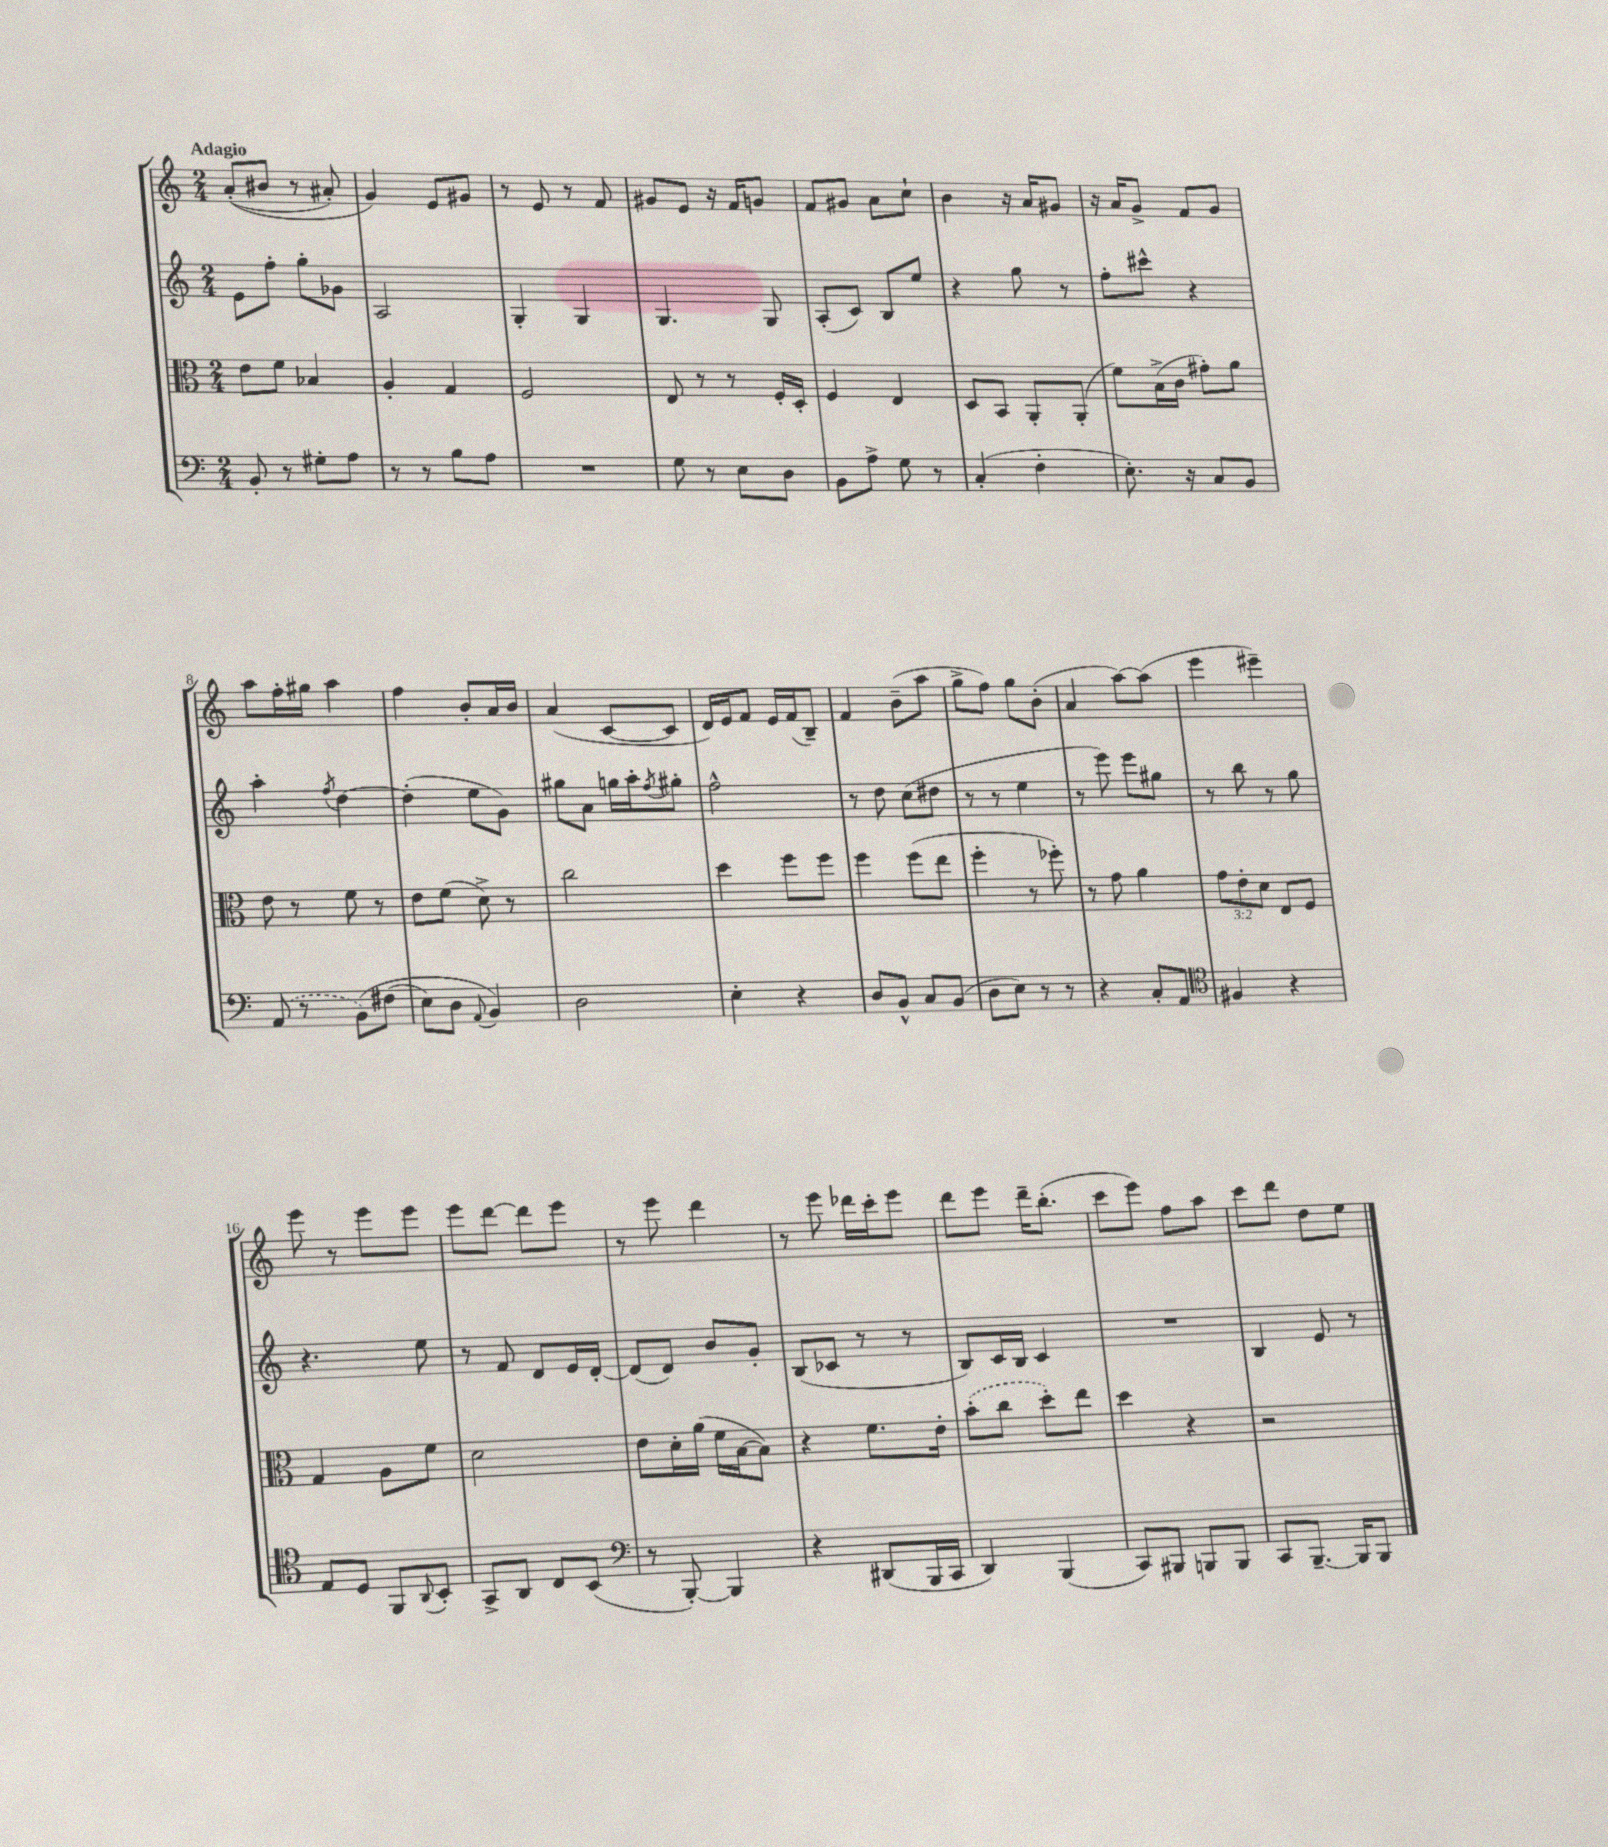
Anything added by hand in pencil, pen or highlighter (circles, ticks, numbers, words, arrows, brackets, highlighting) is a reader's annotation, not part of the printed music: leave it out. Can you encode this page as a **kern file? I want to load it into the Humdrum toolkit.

**kern	**kern	**kern	**kern
*part4	*part3	*part2	*part1
*staff4	*staff3	*staff2	*staff1
*clefF4	*clefC3	*clefG2	*clefG2
*k[]	*k[]	*k[]	*k[]
*M2/4	*M2/4	*M2/4	*M2/4
=1	=1	=1	=1
!	!	!	!LO:TX:a:B:t=Adagio
8BB'/	8e\L	8e\L	((8a'/L
8r	8f\J	8ff'\J	8b#X/J
8G#X'\L	4B-X/	8gg'\L	8r
8A\J	.	8g-X\J	8a#X'/)
=2	=2	=2	=2
8r	4A'/	2A/	4g/)
8r	.	.	.
8B\L	4G/	.	8e/L
8A\J	.	.	8g#X/J
=3	=3	=3	=3
2r	2F/	4G'/	8r
.	.	.	8e/
.	.	4G/	8r
.	.	.	8f/
=4	=4	=4	=4
8G\	8E/	4.G/	8g#X/L
8r	8r	.	8e/J
8E\L	8r	.	16r
.	.	.	16f/KL
8D\J	16F'/LL	8G/	8gn/J
.	16D'/JJ	.	.
=5	=5	=5	=5
8BB\L	4F/	(8A'/L	8f/L
8A^\J	.	8c/J)	8g#X/J
8G\	4E/	8B/L	8a\L
8r	.	8ee/J	8cc`\J
=6	=6	=6	=6
(4C'/	8D/L	4r	4b\
.	8BB/J	.	.
4F'\	8AA'/L	8gg\	16r
.	.	.	16a/KL
.	(8AA'/J	8r	8g#X/J
=7	=7	=7	=7
8.E'\)	8f\L)	8ff'\L	16r
.	.	.	16a/KL
.	(16B^\L	8ccc#X^^\J	8g^/J
16r	16c\JJ	.	.
8C/L	8g#X'\L)	4r	8f/L
8BB/J	8a\J	.	8g/J
!!LO:LB:g=z
=8	=8	=8	=8
(8AA/	8e\	4aa'\	8aa\L
8r	8r	.	16ff'\L
.	.	.	16gg#X\JJ
.	.	8qff/	.
(8BB\L)	8f\	[4dd\	4aa\
(8F#X\J	8r	.	.
=9	=9	=9	=9
8E\L)	8e\L	(4dd'\]	4ff\
8D\J	(8f\J	.	.
8qqAA/	.	.	.
4BB/)	8d^\)	8ee\L	8b'/L
.	8r	8g\J)	16a/L
.	.	.	16b/JJ
=10	=10	=10	=10
2D\	2cc\	8gg#X\L	(4a/
.	.	8a\J	.
.	.	16ggn\LL	[8c/L
.	.	16aa'\J	.
.	.	8qff/	.
.	.	8gg#X'\J	8c/J]
=11	=11	=11	=11
4E'\	4dd\	2ff^^\	16d/LL)
.	.	.	16e/J
.	.	.	8f/J
4r	8ff\L	.	16e/LL
.	.	.	(16f/J
.	8ff\J	.	8B~/J)
=12	=12	=12	=12
8D/L	4ff\	8r	4f/
8BB^^/J	.	8dd\	.
8C/L	(8ff\L	(8cc\L	(8b~\L
(8BB/J	8ee\J	8dd#X\J	8aa\J
=13	=13	=13	=13
8D\L	4ff'\	8r	8gg^\L
8E\J)	.	8r	8ff\J)
8r	8r	4ee\	8gg\L
8r	8ff-X'\)	.	(8b'\J
=14	=14	=14	=14
4r	8r	8r	4a/
.	8g\	8eee\)	.
8C'/L	4a\	8eee\L	[8aa\L)
8AA/J	.	8gg#X\J	(8aa\J]
=15	=15	=15	=15
*clefC4	*	*	*
4F#X/	12g\L	8r	4eee\
.	12e'\	.	.
.	.	8bb\	.
.	12d\J	.	.
4r	8E/L	8r	4eee#X~\)
.	8F/J	8gg\	.
!!LO:LB:g=z
=16	=16	=16	=16
8E/L	4G/	4.r	8eee\
8D/J	.	.	8r
8FF/L	8A\L	.	8eee\L
8qqAA/	.	.	.
8BB'/J	8f\J	8ee\	8eee\J
=17	=17	=17	=17
8GG^/L	2d\	8r	8eee\L
8AA/J	.	8f/	[8ddd\J
8C/L	.	8d/L	8ddd\L]
(8BB/J	.	16e/L	8eee\J
.	.	[16d'/JJ	.
=18	=18	=18	=18
*clefF4	*	*	*
8r	8e\L	(8d/L]	8r
[8BBB'/)	16d'\L	8d/J)	8eee\
.	(16a\JJ	.	.
4BBB/]	16f\LL	8b/L	4ddd\
.	[16B\J	.	.
.	8B\J])	8g'/J	.
=19	=19	=19	=19
4r	4r	(8B/L	8r
.	.	8c-X/J	8eee\
(8DD#X/L	8.f\L	8r	16ddd-X\LL
.	.	.	16ccc'\J
16BBB/L	.	8r	8eee\J
16CC/JJ	16e'\Jk	.	.
=20	=20	=20	=20
4DD/)	(8b'\L	8B/L)	8ddd\L
.	8cc\J	16c/L	8eee\J
.	.	16B/JJ	.
(4BBB/	8dd'\L)	4c/	16ddd~\KL
.	.	.	(8.bb'\J
.	8ee\J	.	.
=21	=21	=21	=21
8CC/L)	4dd\	2r	8ccc\L
8BBB#X/J	.	.	8eee\J)
8BBBn/L	4r	.	8ff\L
8BBB/J	.	.	8aa\J
=22	=22	=22	=22
8CC/L	2r	4B/	8ccc\L
[8.BBB~/J	.	.	8ddd\J
.	.	8e/	8dd\L
16BBB/KL]	.	.	.
8BBB/J	.	8r	8ee\J
==	==	==	==
*-	*-	*-	*-
